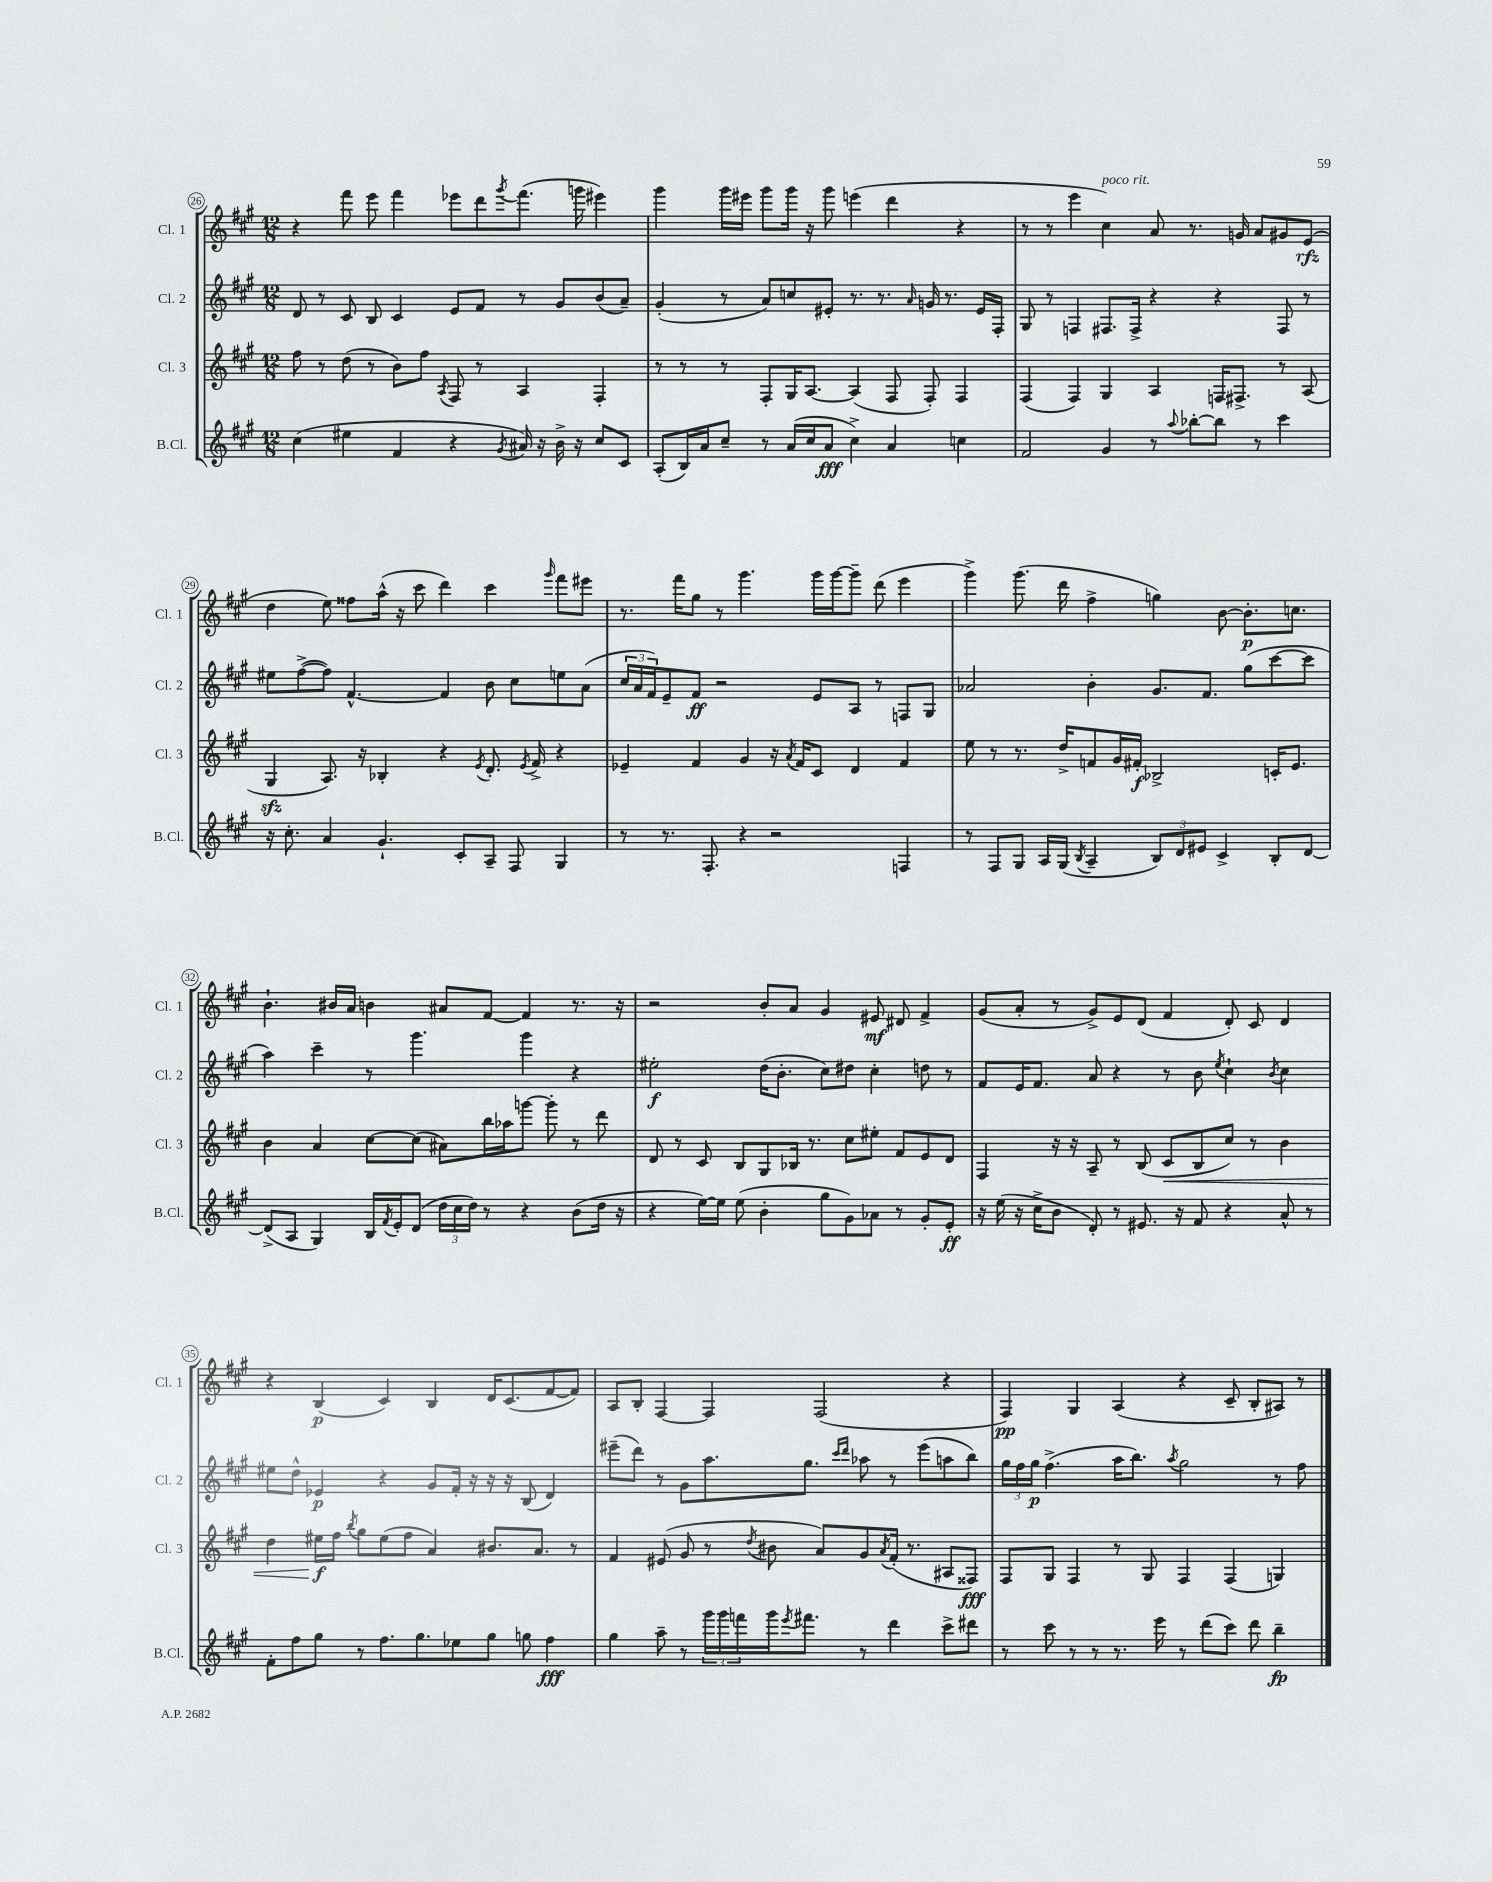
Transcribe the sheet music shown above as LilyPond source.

<<
\new StaffGroup <<
\new Staff = "s0" \with { instrumentName = "Cl. 1" shortInstrumentName = "Cl. 1" } {
    \clef treble \key a \major \numericTimeSignature \time 12/8
    r4 fis'''8 e'''8 fis'''4 ees'''8 d'''8 \acciaccatura { gis'''8 } fis'''8.( g'''16 eis'''4) |
    gis'''4 gis'''16 eis'''16 gis'''8 gis'''16 r16 gis'''8 e'''4( d'''4 r4 |
    r8 r8 e'''4 cis''4^\markup { \italic "poco rit." }) a'8 r8. g'16 a'8 gis'8 e'8\rfz( |
    d''4 e''8) fisis''8 a''16-^( r16 cis'''8 d'''4) cis'''4 \grace { gis'''16 } fis'''8 eis'''8 |
    r8. fis'''16 gis''8 r8 gis'''4. gis'''16 gis'''16~ gis'''8-- d'''8( e'''4 |
    gis'''4->) gis'''8.( d'''16 fis''4-> g''4) b'8~ b'8.-.\p c''8. |
    b'4.-! bis'16 a'16 b'4 ais'8 fis'8~ fis'4 r8. r16 |
    r2 b'8-. a'8 gis'4 eis'8\mf dis'8 fis'4-> |
    gis'8( a'8-. r8 gis'8->) e'8 d'8( fis'4 d'8-.) cis'8 d'4 |
    r4 b4\p( cis'4) b4 d'16 cis'8.( fis'8~ fis'8) |
    a8 b8-. fis4~ fis4 fis2( r4 |
    fis4\pp) gis4 a4( r4 cis'8-- b8-. ais8) r8 \bar "|." |
}
\new Staff = "s1" \with { instrumentName = "Cl. 2" shortInstrumentName = "Cl. 2" } {
    \clef treble \key a \major \numericTimeSignature \time 12/8
    d'8 r8 cis'8 b8 cis'4 e'8 fis'8 r8 gis'8 b'8( a'8--) |
    gis'4-.( r8 a'8) c''8 eis'8-. r8. r8. \grace { a'16 } g'16 r8. eis'16 fis16-. |
    gis8 r8 f4 fis8. fis16-> r4 r4 fis8 r8 |
    eis''8 fis''8~->( fis''8) fis'4.~-^ fis'4 b'8 cis''8 e''8 a'8( |
    \tuplet 3/2 { cis''16 a'16 fis'16) } e'8-- fis'8\ff r2 e'8 a8 r8 f8 gis8 |
    aes'2 b'4-. gis'8. fis'8. gis''8( cis'''8~ cis'''8 |
    a''4) cis'''4-- r8 gis'''4. gis'''4 r4 |
    eis''2-.\f d''16( b'8.-. cis''8) dis''8 cis''4-. d''8 r8 |
    fis'8 e'16 fis'8. a'8 r4 r8 b'8 \acciaccatura { e''8 } cis''4-! \acciaccatura { b'8 } cis''4 |
    eis''8 d''8-^ ees'4\p r4 gis'8 fis'16-. r16 r16 r16 b8( d'4) |
    eis'''8--( d'''8) r8 gis'8 a''8. gis''8. \grace { cis'''16 d'''16 } aes''8 r8 eis'''8( a''8 b''8) |
    \tuplet 3/2 { gis''16 fis''16 gis''16\p } fis''4.->( a''16 b''8.) \acciaccatura { a''8 } gis''2 r8 fis''8 \bar "|." |
}
\new Staff = "s2" \with { instrumentName = "Cl. 3" shortInstrumentName = "Cl. 3" } {
    \clef treble \key a \major \numericTimeSignature \time 12/8
    fis''8 r8 d''8( r8 b'8) fis''8 \acciaccatura { a8 } fis8 r8 a4 fis4-. |
    r8 r8 r8 fis8-. gis16 a8.~ a4( fis8 fis8-.) fis4 |
    fis4( fis4) gis4 a4 f16 fis8.-> r8 a8( |
    gis4\sfz a8.) r16 bes4-. r4 \acciaccatura { e'8 } d'8.-. \acciaccatura { e'8 } fis'16-> r4 |
    ees'4-- fis'4 gis'4 r16 \acciaccatura { a'8 } fis'16 cis'8 d'4 fis'4 |
    e''8 r8 r8. d''16-> f'8 gis'16 fis'16-.\f bes2-> c'16-. e'8. |
    b'4 a'4 cis''8~ cis''8( ais'8) b''16 aes''16 g'''8~ g'''8-. r8 d'''8 |
    d'8 r8 cis'8 b8 gis8 bes16 r8. cis''8 eis''8-. fis'8 e'8 d'8 |
    fis4 r16 r16 a8-- r8 b8( cis'8\< b8 cis''8) r8 b'4 |
    d''4 eis''16\f\! fis''16 \acciaccatura { b''8 } gis''8 eis''8( fis''8 a'4) bis'8. a'8. r8 |
    fis'4 eis'8( gis'8 r8 \acciaccatura { d''8 } bis'8 a'8) gis'8 \acciaccatura { a'8 } fis'16-.( r8. ais8 fisis8\fff) |
    fis8 gis8 fis4 r8 gis8 fis4 fis4( g4) \bar "|." |
}
\new Staff = "s3" \with { instrumentName = "B.Cl." shortInstrumentName = "B.Cl." } {
    \clef treble \key a \major \numericTimeSignature \time 12/8
    cis''4( eis''4 fis'4 r4 \acciaccatura { gis'8 } ais'16) r16 b'16-> r16 cis''8 cis'8 |
    a8-.( b16) a'16 cis''8-- r8 a'16( cis''16 a'8\fff cis''4->) a'4 c''4 |
    fis'2 gis'4 r8 \appoggiatura { a''8 } bes''8~-. bes''8 r8 cis'''4 |
    r16 cis''8.-. a'4 gis'4.-! cis'8-. a8-- fis8 gis4 |
    r8 r8. fis8.-. r4 r2 f4 |
    r8 fis8 gis8 a16 gis16( \acciaccatura { b8 } a4-- \tuplet 3/2 { b8) d'8 eis'8 } cis'4-> b8-. d'8~ |
    d'8->( a8 gis4) b16 \acciaccatura { fis'8 } e'16-. d'8( \tuplet 3/2 { d''16 cis''16 d''16) } r8 r4 b'8( d''16 r16 |
    r4 e''16~) e''16 e''8( b'4-. gis''8 gis'8) aes'8 r8 gis'8-. e'8-.\ff |
    r16 e''16( r16 cis''16-> b'8 d'8-.) r8 eis'8. r16 fis'8 r4 a'8-^ r8 |
    fis'8-. fis''8 gis''8 r8 fis''8. gis''8. ees''8 gis''8 g''8 fis''4\fff |
    gis''4 a''8-- r8 \tuplet 3/2 { gis'''16 gis'''16 f'''16 } gis'''16 \acciaccatura { e'''8 } fis'''8. r8 d'''4 cis'''8-> dis'''8 |
    r8 cis'''8 r8 r8 r8. e'''16 r8 d'''8( cis'''8) d'''8 b''4--\fp \bar "|." |
}
>>
>>
\layout { \context { \Score currentBarNumber = #26 \override BarNumber.stencil = #(make-stencil-circler 0.1 0.3 ly:text-interface::print) } }
